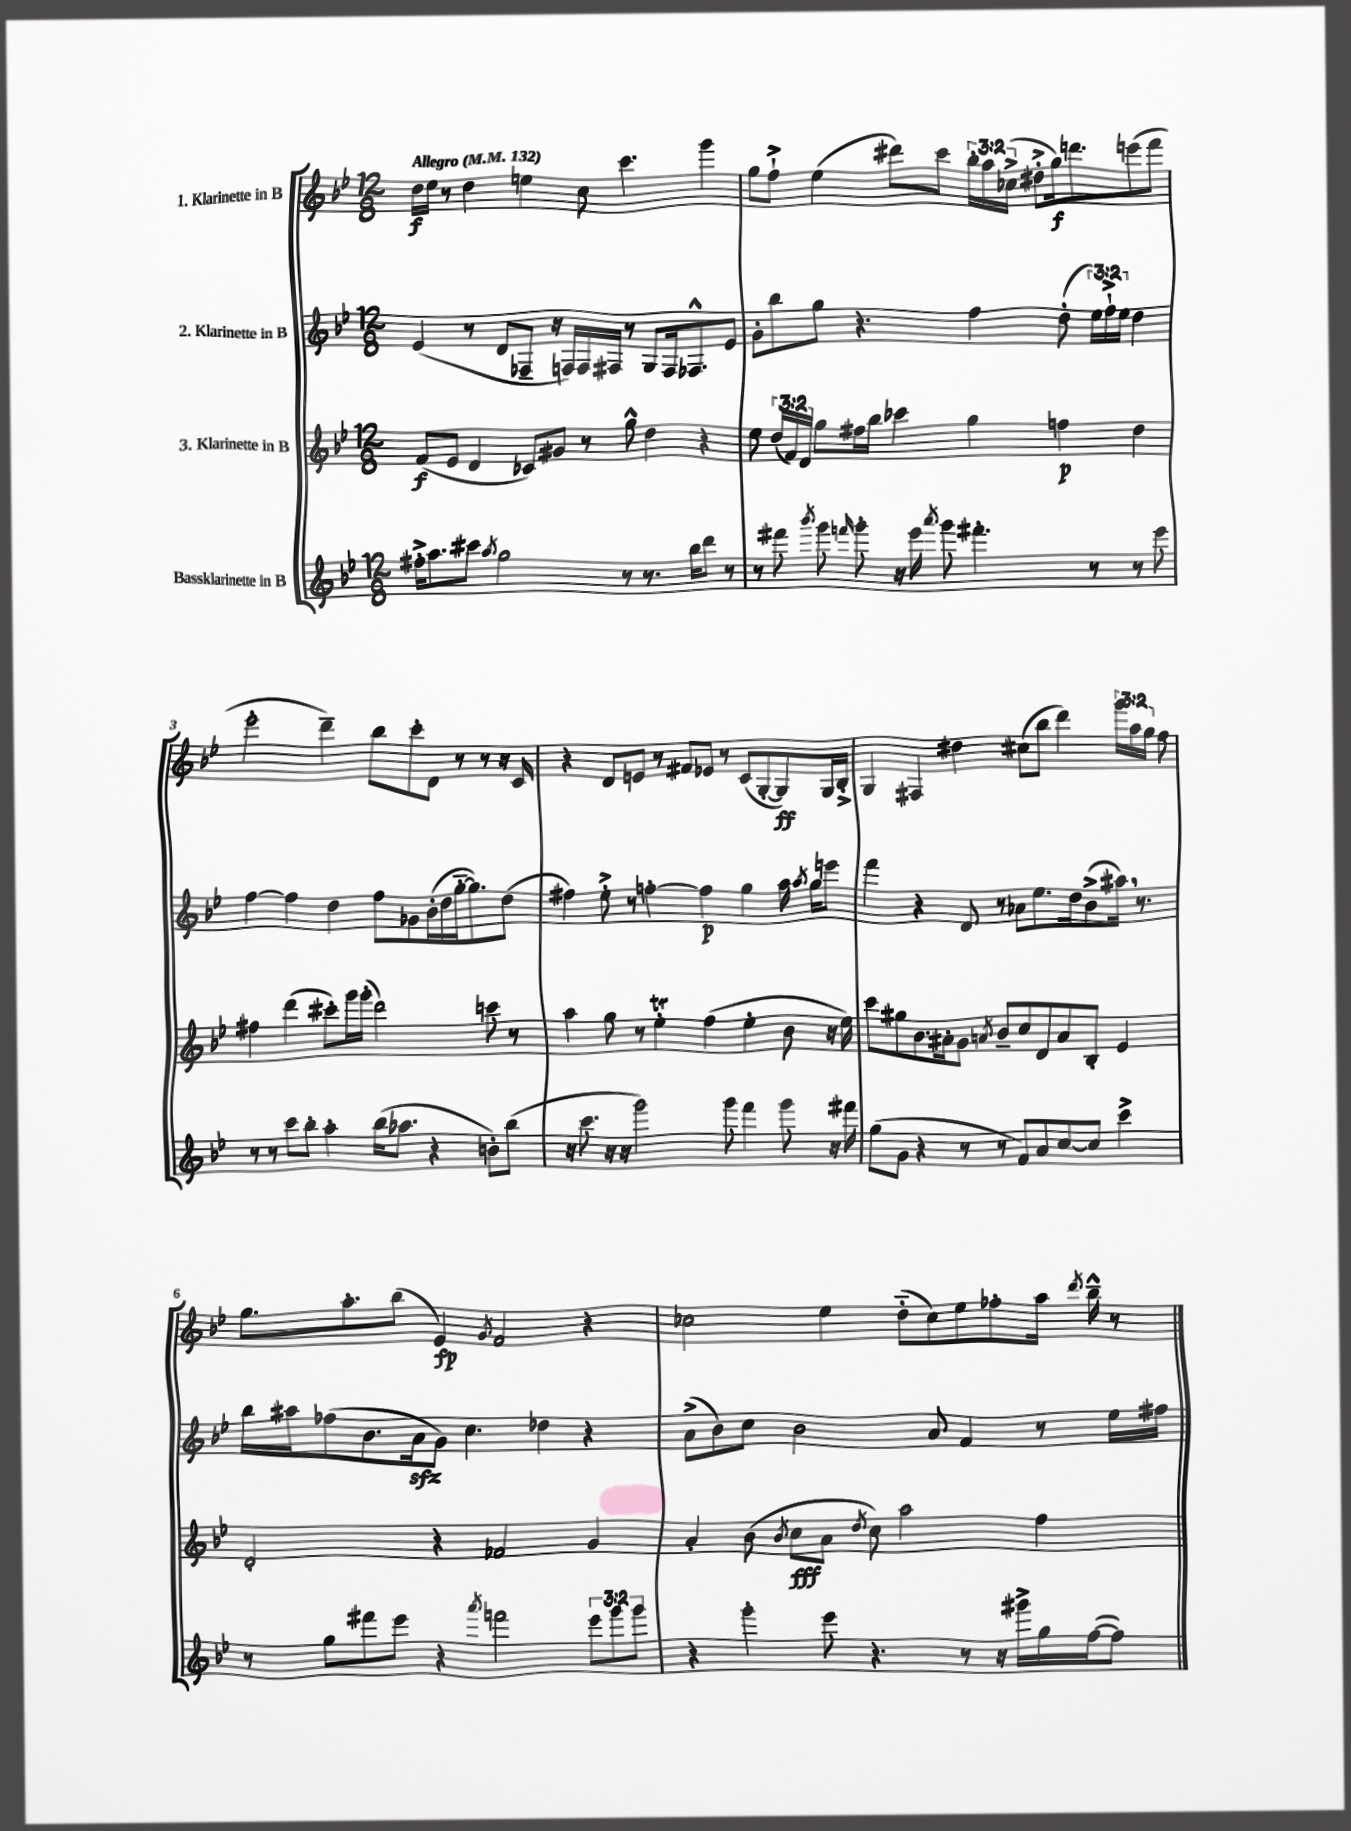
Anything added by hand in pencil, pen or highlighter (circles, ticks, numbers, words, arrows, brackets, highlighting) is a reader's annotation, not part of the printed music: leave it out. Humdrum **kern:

**kern	**kern	**kern	**kern
*staff4	*staff3	*staff2	*staff1
*clefG2	*clefG2	*clefG2	*clefG2
*k[b-e-]	*k[b-e-]	*k[b-e-]	*k[b-e-]
*M12/8	*M12/8	*M12/8	*M12/8
*MM132	*MM132	*MM132	*MM132
16ff#'^\LK	(8f/L	(4e-/	16dd\LL
8.aa\	.	.	16ee-\JJ
.	8e-/J	.	8r
8ccc#\J	4d/	8r	4dd\
8qaa/	.	.	.
2gg\	.	8d/L	.
.	8c-/L)	8F-~/J	4ee\
.	8g#/J	16r	.
.	.	16F/LL)	.
.	8r	16F/	8cc\
.	.	16F#/JJ	.
8r	8gg^^\	8r	4.ccc\
8.r	4dd\	8G/L	.
.	.	16F#/k	.
16bb-\LK	.	8.F-^^/	.
8ddd\J	4r	.	4ggg\
8r	.	8e-/J	.
=	=	=	=
8r	8ee-\	8g'\L	8gg\L
8fff#\	(24dd/LL	8bb-\	8ff`^\J
.	24f/)	.	.
.	24d/JJ	.	.
8qbbb-/	.	.	.
8ggg\	8gg\L	8gg\J	(4ee-\
16qqfff/	.	.	.
8ggg'\	16ff#\L	4.r	.
.	16bb-\JJ	.	.
16r	4ccc-\	.	8ddd#\L)
16eee-\	.	.	.
8qaaa/	.	.	.
8ggg\	.	.	8ccc\J
4.fff#'\	4gg\	4ff\	24bb-'\LL
.	.	.	24aa\
.	.	.	(24cc-^\JJ
.	.	.	8dd#'^\L
.	4ff\	(8dd'\	16gg\k)
.	.	.	8.ddd\
8r	.	24ee-\LL)	.
.	.	24ff`^\	.
.	.	24ee-\JJ	.
8r	4dd\	4dd\	(8eee\
8eee-\	.	.	8fff\J
=	=	=	=
8r	4ff#\	[4ff\	2eee-'\
8r	.	.	.
8ccc\L	(4ddd\	4ff\]	.
8bb-'\J	.	.	.
4aa'\	8ccc#'\L)	4dd\	4ddd~\)
.	16ggg\L	.	.
.	(16ggg'\JJ	.	.
(16bb-\LK	2ddd\)	8ff\L	8bb-\L
8.aa-\J	.	.	.
.	.	8g-\	8ccc'\
4r	.	(16b-'\L	8d\J
.	.	16dd\	.
.	.	[16gg'~\J	8r
.	.	8.gg\])	.
8b'\L)	8ccc\	.	8r
(8bb-\J	8r	(8dd\J	16r
.	.	.	16c/
=	=	=	=
16r	4aa\	4ff#\)	4r
8.ccc\	.	.	.
16r	8gg\	8ee-'^\	8d/L
16r	.	.	.
2ggg\)	8r	8r	8e/J
.	4ee-'\	[4ff'\	8r
.	.	.	8f#/L
.	(4ff\	4ff\]	8e-/J
8ggg\	.	.	8r
4fff\	4ee-'\	4gg\	(8c/L
.	.	.	[8G'/
8ggg\	8b-\	16aa\	8G/])
.	.	8qaa/	.
.	.	16gg\LK	.
16r	16r	8eee\J	16G/L
16fff#\	16ee-\)	.	16B-'^/JJ
=	=	=	=
(8gg\L	8ccc\L	4fff\	4G/
8g\J	8gg#\	.	.
4r	8.b-\	4r	4F#/
.	16a#'\k	.	.
8r	8g\J	8d/	4dd#\
.	8qa/	.	.
8r	8b-~/L	8r	.
8f/L)	8cc/	8a-\L	(8cc#\L
8a/	8d/	8.ee-\	8bb-\J
[8cc/	8a/	.	4ddd\)
.	.	16dd\k	.
8cc/]J	8B-'/J	(8b-^\	.
4ccc^\	4e-/	16aa#\Jk)	24ggg\LL
.	.	.	24aa\
.	.	8.r	.
.	.	.	24gg\JJ
.	.	.	8ff\
=	=	=	=
8r	2d'/	16bb-\LL	8.gg\L
.	.	16aa#\J	.
8gg\L	.	(8ff-\	.
.	.	.	8.aa'\
8fff#\	.	8.b-\	.
8eee-\J	.	.	(8bb-\J
.	.	16a\k	.
4r	4r	8g\J)	4e-/)
.	.	4.cc\	.
8qaaa/	.	.	8qg/
2fff\	2f-/	.	2f/
.	.	4dd-\	.
12eee-\L	4g/	4r	4r
12ggg\	.	.	.
12ggg\J	.	.	.
=	=	=	=
4r	4a'/	(8a^\L	2cc-\
.	.	8b-\)	.
4ggg'\	(8b-\	8cc\J	.
.	8qb-/	.	.
.	8cc\L	2b-\	.
8eee-\	8a\J	.	4ee-\
.	8qdd/	.	.
4.r	8cc\)	.	.
.	2aa\	.	(8dd'~\L
.	.	8a/	8cc-\)
8r	.	4f/	8ee-\
16r	.	.	8ff-'\
16ggg#^\LL	.	.	.
16gg\	4ff\	8r	16aa\Jk
.	.	.	8qddd/
([16ff\J	.	.	16bb-~^^\
8ff\]J)	.	16ee-\LL	8r
.	.	16ff#\JJ	.
==	==	==	==
*-	*-	*-	*-
